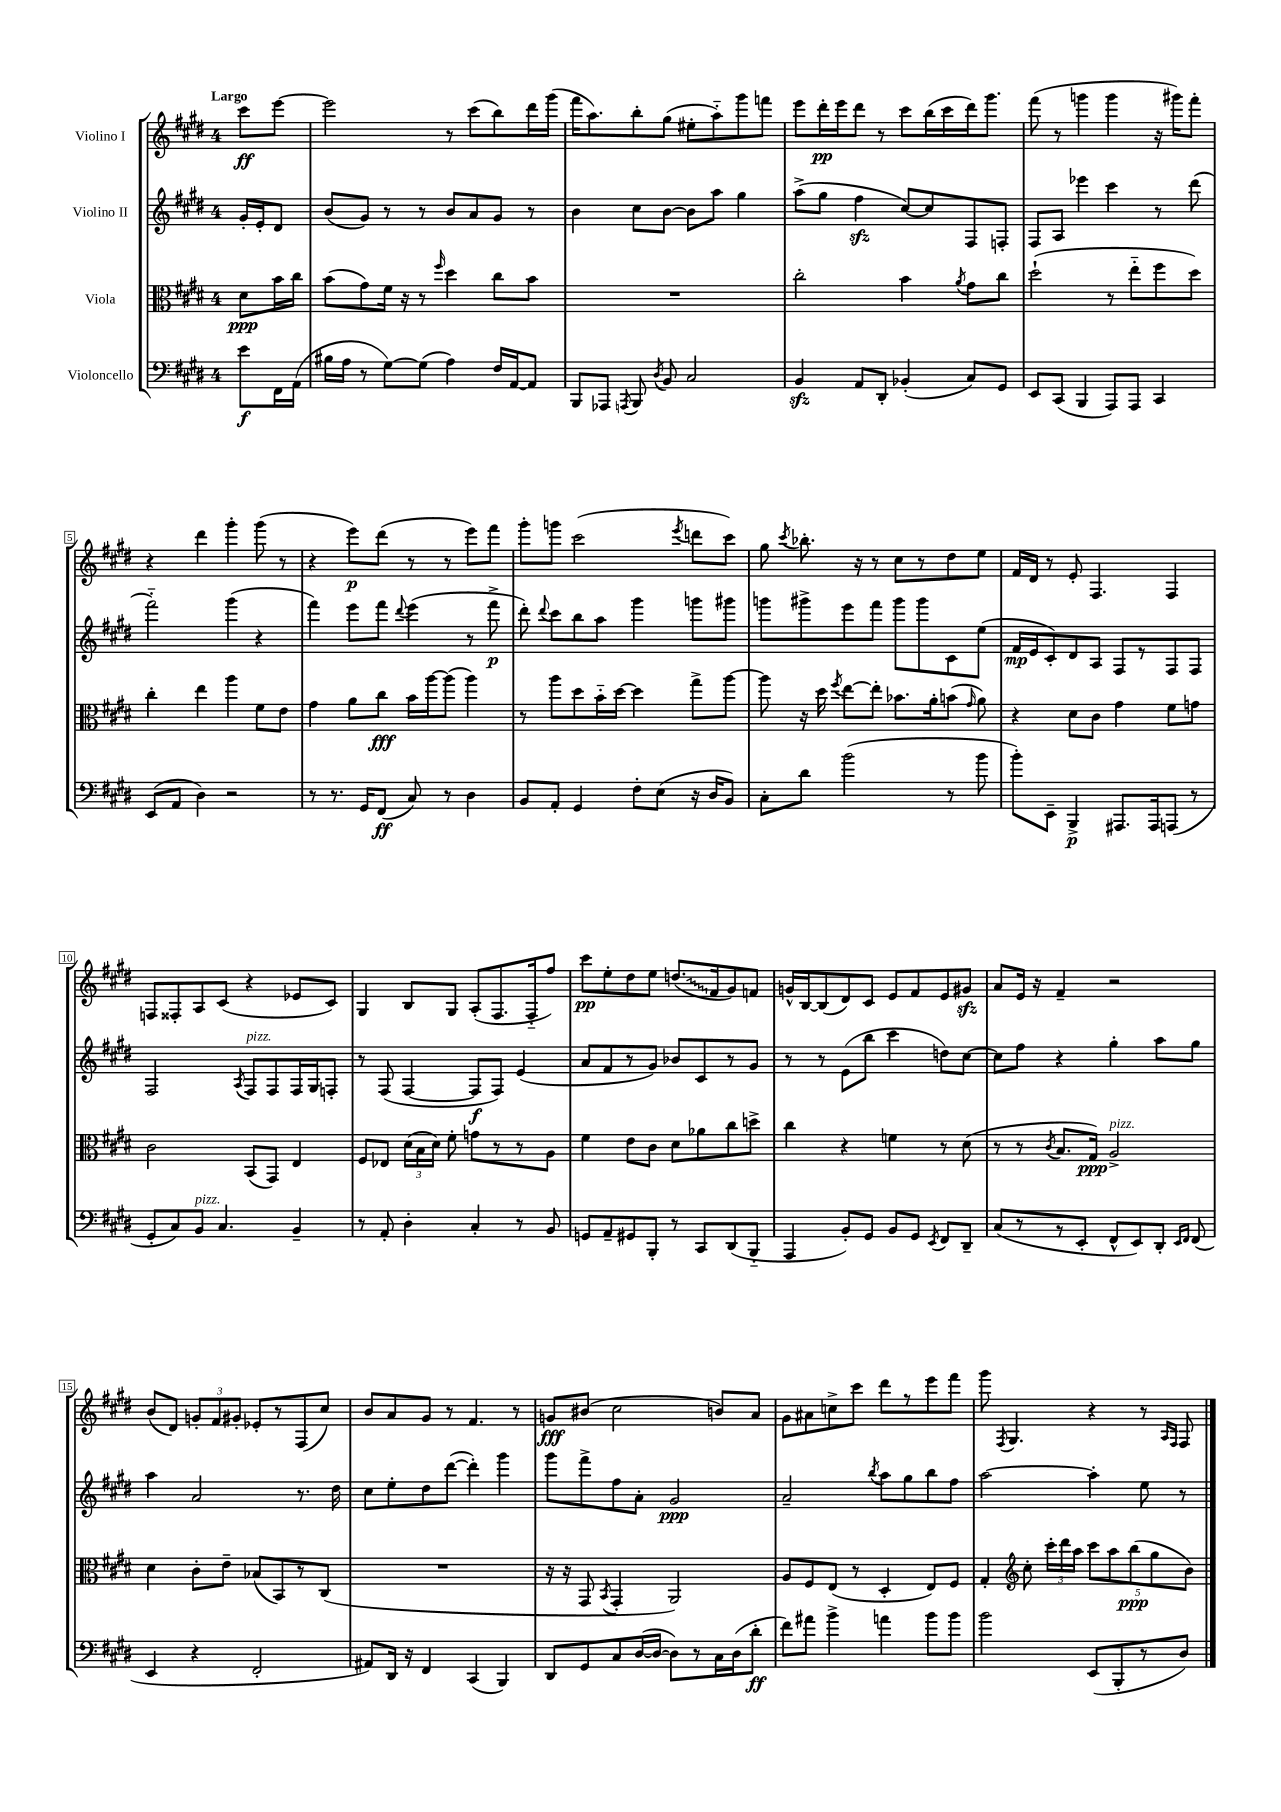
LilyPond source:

<<
\new StaffGroup <<
\new Staff = "s0" \with { instrumentName = "Violino I" } {
    \clef treble \key e \major \once \override Staff.TimeSignature.style = #'single-digit \time 4/4 \partial 4 \tempo "Largo"
    \autoBeamOff cis'''8[\ff e'''8]~ |
    e'''2 r8 cis'''8[( b''8) dis'''16 gis'''16]( |
    fis'''16[ a''8.) b''8-. gis''8]( eis''8[-. a''8-_) gis'''8 f'''8] |
    e'''8[ dis'''16-.\pp e'''16 dis'''8] r8 cis'''8[ b''16( cis'''16 dis'''16) gis'''8.] |
    fis'''8( r8 g'''4 g'''4 r16 gis'''16[) fis'''8]-. |
    r4 dis'''4 gis'''4-. gis'''8( r8 |
    r4 e'''8[\p) dis'''8]( r8 r8 e'''8[) fis'''8] |
    gis'''8[-. g'''8] cis'''2( \acciaccatura { e'''8 } d'''8[ cis'''8]) |
    gis''8 \acciaccatura { cis'''8 } bes''8.-. r16 r8 cis''8[ r8 dis''8 e''8] |
    fis'16[ dis'16] r8 e'8-. fis4. fis4 |
    f8[ fisis8-. a8 cis'8]( r4 ees'8[ cis'8]) |
    gis4 b8[ gis8] a8[-.( fis8. fis16-_ fis''8]) |
    cis'''8[\pp e''8-. dis''8 e''8] \once \override Glissando.style = #'zigzag d''8.[\glissando( fis'16 gis'8) f'8] |
    g'16[-^ b16~ b8( dis'8) cis'8] e'8[ fis'8 e'8 gis'8]\sfz |
    a'8[ e'16] r16 fis'4-- r2 |
    b'8[( dis'8]) \tuplet 3/2 { g'8[-. fis'8 gis'8]-. } ees'8[-. r8 fis8( cis''8]) |
    b'8[ a'8 gis'8] r8 fis'4. r8 |
    g'8[\fff bis'8]( cis''2 b'8[) a'8] |
    gis'8[ ais'8 c''8-> cis'''8] dis'''8[ r8 e'''8 fis'''8] |
    gis'''8 \acciaccatura { fis8 } gis4. r4 r8 \grace { a16[ fis16] } fis8 \bar "|." |
}
\new Staff = "s1" \with { instrumentName = "Violino II" } {
    \clef treble \key e \major \once \override Staff.TimeSignature.style = #'single-digit \time 4/4 \partial 4
    \autoBeamOff gis'16[-. e'16-. dis'8] |
    b'8[( gis'8]) r8 r8 b'8[ a'8 gis'8] r8 |
    b'4 cis''8[ b'8]~ b'8[ a''8] gis''4 |
    a''8[->( gis''8] fis''4\sfz cis''8[~) cis''8 fis8 f8]-. |
    fis8[ a8] ees'''4 cis'''4 r8 dis'''8( |
    fis'''2-_) gis'''4( r4 |
    fis'''4) e'''8[ fis'''8] \appoggiatura { dis'''8 } e'''4( r8 fis'''8->\p |
    dis'''8-.) \appoggiatura { dis'''8 } cis'''8[ b''8 a''8] gis'''4 g'''8[ gis'''8] |
    g'''8[ gis'''8-> e'''8 fis'''8] gis'''8[ gis'''8 cis'8 e''8]( |
    fis'16[\mp e'16 cis'8-.) dis'8 a8] fis8[ r8 fis8 fis8] |
    fis2 \acciaccatura { a8 } fis8[^\markup { \italic "pizz." } fis8 fis16 gis16 f8]-. |
    r8 fis8( fis4~ fis8[\f fis8]) e'4( |
    a'8[ fis'8 r8 gis'8]) bes'8[ cis'8 r8 gis'8] |
    r8 r8 e'8[( b''8] cis'''4 d''8[) cis''8]~ |
    cis''8[ fis''8] r4 gis''4-. a''8[ gis''8] |
    a''4 a'2 r8. dis''16 |
    cis''8[ e''8-. dis''8 dis'''8]~( dis'''4-.) gis'''4 |
    gis'''8[ fis'''8-> fis''8 a'8]-. gis'2\ppp |
    a'2-- \acciaccatura { b''8 } a''8[ gis''8 b''8 fis''8] |
    a''2~ a''4-. e''8 r8 \bar "|." |
}
\new Staff = "s2" \with { instrumentName = "Viola" } {
    \clef alto \key e \major \once \override Staff.TimeSignature.style = #'single-digit \time 4/4 \partial 4
    \autoBeamOff dis'8[\ppp b'16 cis''16] |
    b'8[( gis'8) fis'16] r16 r8 \grace { fis''16 } dis''4 cis''8[ b'8] |
    R1 |
    cis''2-. b'4 \acciaccatura { a'8 } gis'8[ cis''8] |
    dis''2-!( r8 e''8[-_ fis''8 dis''8]) |
    cis''4-. e''4 a''4 fis'8[ e'8] |
    gis'4 a'8[ cis''8]\fff b'16[ a''16~ a''8]( a''4) |
    r8 a''8[ dis''8 b'16-_ dis''16]~ dis''4 gis''8[-> a''8]~ |
    a''8 r16 dis''16 \acciaccatura { fis''8 } e''8[~ e''8]-. bes'8.[ a'16-. b'8]( \grace { gis'16 } a'8) |
    r4 dis'8[ cis'8] gis'4 fis'8[ g'8] |
    cis'2 b,8[( gis,8]) e4 |
    fis8[ ees8] \tuplet 3/2 { dis'16[( b16 dis'16]) } fis'8-. g'8[ r8 r8 a8] |
    fis'4 e'8[ cis'8] dis'8[ aes'8 cis''8 d''8]-> |
    cis''4 r4 f'4 r8 dis'8( |
    r8 r8 \acciaccatura { cis'8 } b8.[ gis16]\ppp) a2->^\markup { \italic "pizz." } |
    dis'4 cis'8[-. e'8]-- bes8[( b,8) r8 cis8]( |
    R1 |
    r16 r16 gis,8 \acciaccatura { b,8 } gis,4-. a,2) |
    a8[ fis8 e8]( r8 dis4-. e8[) fis8] |
    gis4-. \clef treble cis''8-. \tuplet 3/2 { cis'''16[-. dis'''16 a''16] } \tuplet 5/4 { cis'''8[ a''8 b''8\ppp( gis''8 b'8]) } \bar "|." |
}
\new Staff = "s3" \with { instrumentName = "Violoncello" } {
    \clef bass \key e \major \once \override Staff.TimeSignature.style = #'single-digit \time 4/4 \partial 4
    \autoBeamOff e'8[\f fis,16 a,16]( |
    bis16[ a16] r8 gis8[~) gis8]( a4) fis16[ a,16~ a,8] |
    b,,8[ aes,,8] \acciaccatura { a,,8 } b,,8 \acciaccatura { dis8 } b,8 cis2 |
    b,4\sfz a,8[ dis,8]-. bes,4-.( cis8[) gis,8] |
    e,8[ cis,8]( b,,4 a,,8[) a,,8] cis,4 |
    e,8[( a,8] dis4) r2 |
    r8 r8. gis,16[ fis,8]\ff( cis8) r8 dis4 |
    b,8[ a,8]-. gis,4 fis8[-. e8]( r16 dis16[ b,8]) |
    cis8[-. dis'8] b'2( r8 b'8 |
    b'8[-.) e,8]-- b,,4->\p ais,,8.[ ais,,16 a,,8]( r8 |
    gis,8[-. cis8) b,8]^\markup { \italic "pizz." } cis4. b,4-- |
    r8 a,8-. dis4-. cis4-. r8 b,8 |
    g,8[ a,8-- gis,8 b,,8]-. r8 cis,8[ dis,8( b,,8]-_ |
    a,,4 b,8[-.) gis,8] b,8[ gis,8] \acciaccatura { e,8 } fis,8[ dis,8]-- |
    cis8[( r8 r8 e,8]-. fis,8[-^ e,8) dis,8]-. \grace { e,16[ fis,16] } fis,8( |
    e,4 r4 fis,2-. |
    ais,8[) dis,16] r16 fis,4 cis,4( b,,4) |
    dis,8[ gis,8 cis8 dis16~( dis16]~ dis8[) r8 cis16 dis16( dis'8]-.\ff |
    fis'8[) ais'8] b'4-> a'4 b'8[ b'8] |
    b'2 e,8[( b,,8-. r8 dis8]) \bar "|." |
}
>>
>>
\layout { \context { \Score \override BarNumber.stencil = #(make-stencil-boxer 0.1 0.3 ly:text-interface::print) } }
